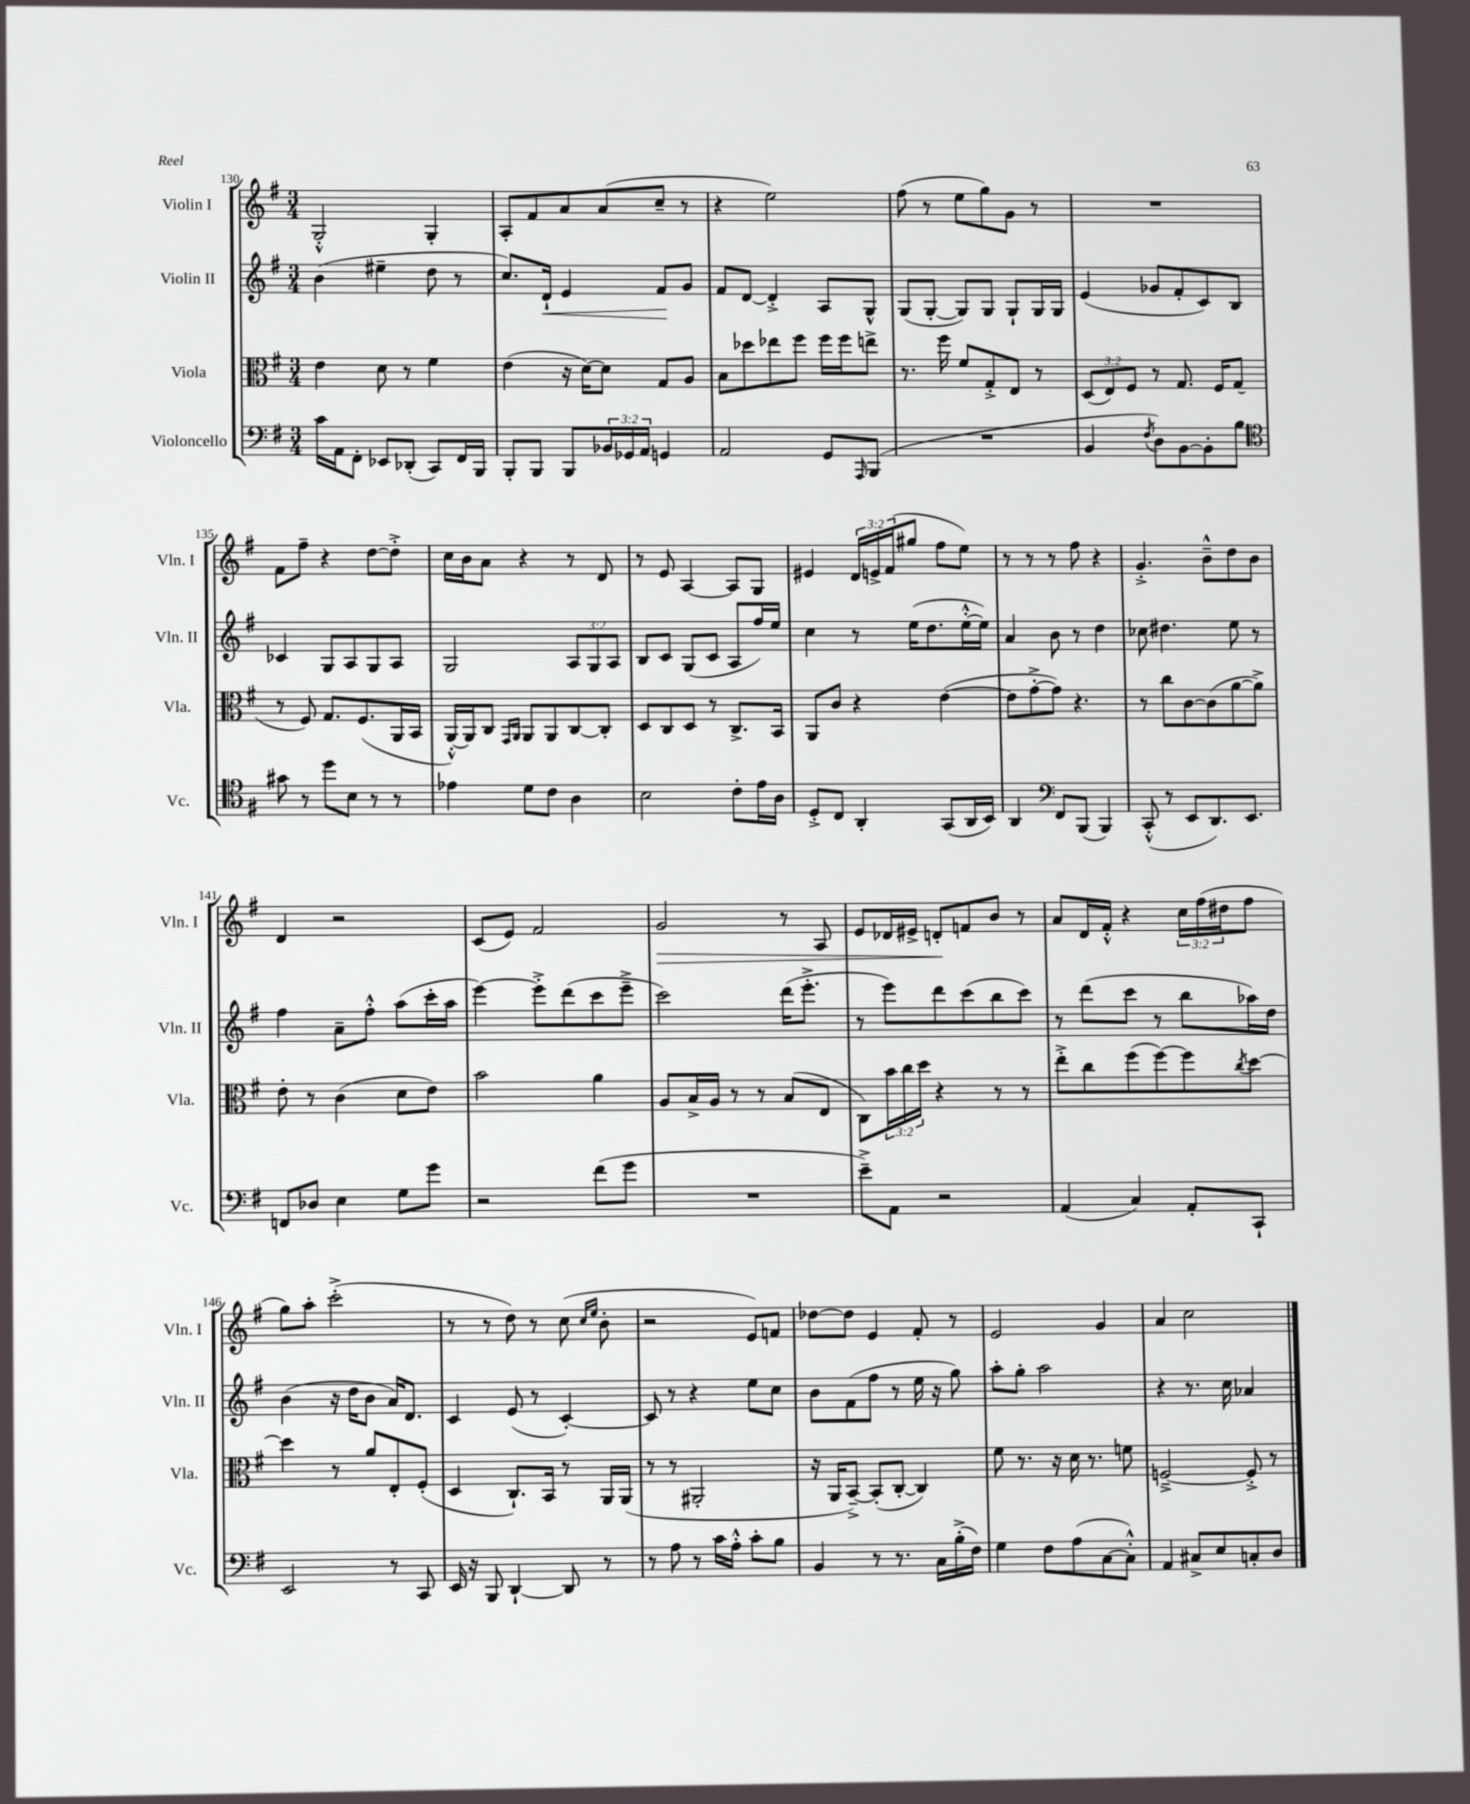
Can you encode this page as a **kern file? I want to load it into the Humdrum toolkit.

**kern	**kern	**kern	**dynam	**kern	**dynam
*part4	*part3	*part2	*part2	*part1	*part1
*staff4	*staff3	*staff2	*staff2	*staff1	*staff1
*I"Violoncello	*I"Viola	*I"Violin II	*	*I"Violin I	*
*I'Vc.	*I'Vla.	*I'Vln. II	*	*I'Vln. I	*
*clefF4	*clefC3	*clefG2	*	*clefG2	*
*k[f#]	*k[f#]	*k[f#]	*	*k[f#]	*
*M3/4	*M3/4	*M3/4	*	*M3/4	*
=130	=130	=130	=130	=130	=130
16c\LL	4e\	(4b\	.	2G'^^/	.
16AA\J	.	.	.	.	.
8FF#'\J	.	.	.	.	.
8EE-X/L	8d\	4ee#X~\	.	.	.
(8DD-X'/J	8r	.	.	.	.
8CC/L)	4f#\	8dd\	.	4G'/	.
16FF#/L	.	8r	.	.	.
16BBB/JJ	.	.	.	.	.
=131	=131	=131	=131	=131	=131
8BBB'/L	(4e\	8.cc/L)	.	8A'/L	.
8BBB/J	.	.	.	8f#/	.
!	!	!	!LO:HP:b	!	!
.	.	16d`/Jk	<	.	.
8BBB/L	16r	4e/	.	8a/	.
.	[16d\KL)	.	.	.	.
24BB-X/L	8d\J]	.	.	(8a/	.
24GG-X/	.	.	.	.	.
24AA/JJ	.	.	.	.	.
4GGn/	8G/L	8f#/L	.	8cc~/J	.
.	8A/J	8g/J	[	8r	.
=132	=132	=132	=132	=132	=132
2AA/	8B\L	8f#/L	.	4r	.
.	8dd-X\	[8d/J	.	.	.
.	8ee-X\	4d'^/]	.	2ee\)	.
.	8ff#\J	.	.	.	.
8GG/L	16ff#\LL	8A/L	.	.	.
.	16ff#\J	.	.	.	.
16qqAAA/	.	.	.	.	.
(8BBB/J	8een^\J	8G^^/J	.	.	.
=133	=133	=133	=133	=133	=133
2.r	8.r	(8G/L	.	(8ff#\	.
.	.	[8G'/J	.	8r	.
.	16ff#\	.	.	.	.
.	8f#/L	8G/L])	.	8ee\L	.
.	8G'^/	8G/J	.	8gg\)	.
.	8E/J	8G`/L	.	8g\J	.
.	8r	16G/L	.	8r	.
.	.	16G/JJ	.	.	.
=134	=134	=134	=134	=134	=134
4BB/	(12D/L	(4e/	.	2.r	.
.	12E/)	.	.	.	.
.	12F#/J	.	.	.	.
8qF#/	.	.	.	.	.
8D\L)	8r	8g-X/L	.	.	.
[8BB\	8.G/	8f#'/	.	.	.
8BB'\]	.	8c/)	.	.	.
.	16F#/KL	.	.	.	.
8B\J	(8G/J	8B/J	.	.	.
!!LO:LB:g=z
=135	=135	=135	=135	=135	=135
*clefC4	*	*	*	*	*
8g#X\	8r	4c-X/	.	8f#\L	.
8r	8F#/)	.	.	8ff#~\J	.
8dd\L	8.G/L	8G/L	.	4r	.
8B\J	.	8A/	.	.	.
.	(8.F#/	.	.	.	.
8r	.	8G/	.	[8dd\L	.
8r	16AA/L	8A/J	.	8dd'^\J]	.
.	16BB/JJ	.	.	.	.
=136	=136	=136	=136	=136	=136
4e-X\	[16AA'^^/LL)	2G/	.	16cc\LL	.
.	16AA/J]	.	.	16b\J	.
.	8C/J	.	.	8a\J	.
.	16qqGG/LL	.	.	.	.
.	16qqAA/JJ	.	.	.	.
8d\L	8AA/L	.	.	4r	.
8c\J	8AA/	.	.	.	.
4A\	[8C/	12A/L	.	8r	.
.	.	12G/	.	.	.
.	8C'/J]	.	.	8d/	.
.	.	12A/J	.	.	.
=137	=137	=137	=137	=137	=137
2B\	8D/L	8B/L	.	8r	.
.	8C/	8c/J	.	8e/	.
.	8D/J	(8G/L	.	[4A/	.
.	8r	8c/J	.	.	.
8c'\L	8.C^/L	8A/L	.	8A/L]	.
16e\L	.	16ff#/L)	.	8G/J	.
16A\JJ	16BB/Jk	16ee/JJ	.	.	.
=138	=138	=138	=138	=138	=138
8D'^/L	8AA/L	4cc\	.	4e#X/	.
8C/J	8c/J	.	.	.	.
4AA'/	4r	8r	.	24d/LL	.
.	.	.	.	24en^/	.
.	.	.	.	(24f#/J	.
.	.	(16ee\KL	.	8gg#X/J	.
.	.	8.dd\	.	.	.
(8GG/L	([4e\	.	.	8ff#\L	.
16AA/L	.	[16ee'^^\L	.	8ee\J)	.
16BB/JJ)	.	16ee\JJ])	.	.	.
=139	=139	=139	=139	=139	=139
4AA/	8e\L]	4a/	.	8r	.
.	[8g'^\	.	.	8r	.
*clefF4	*	*	*	*	*
8FF#/L	8g\J])	8b\	.	8r	.
(8BBB/J	4.r	8r	.	8ff#\	.
4BBB/)	.	4dd\	.	4r	.
=140	=140	=140	=140	=140	=140
(8CC'^^/	8r	8cc-X\	.	4.g'^/	.
8r	8cc\L	4.dd#X\	.	.	.
8EE/L	[8c\	.	.	.	.
8.DD/)	(8c\]	.	.	8b~^^\L	.
.	[8a\	8ee\	.	8dd\	.
8.EE/J	.	.	.	.	.
.	8a^\J])	8r	.	8b\J	.
!!LO:LB:g=z
=141	=141	=141	=141	=141	=141
8FFn/L	8e'\	4ff#\	.	4d/	.
8D-X/J	8r	.	.	.	.
4E\	(4c\	8a~\L	.	2r	.
.	.	8ff#'^^\J	.	.	.
8G\L	8d\L	(8aa\L	.	.	.
8g\J	8e\J)	16ccc'\L	.	.	.
.	.	16aa\JJ	.	.	.
=142	=142	=142	=142	=142	=142
2r	2b\	[4eee\)	.	(8c/L	.
.	.	.	.	8e/J)	.
.	.	8eee'^\L]	.	2f#/	.
.	.	(8ddd\	.	.	.
(8f#\L	4a\	8ccc\	.	.	.
8g\J	.	8eee~^\J	.	.	.
=143	=143	=143	=143	=143	=143
!	!	!	!	!	!LO:HP:b
2.r	8A/L	2ccc\)	.	2g/	>
.	16B^/L	.	.	.	.
.	16A/JJ	.	.	.	.
.	8r	.	.	.	.
.	8r	.	.	.	.
.	(8B/L	(16ddd\KL	.	8r	.
.	.	8.eee'^\J	.	.	.
.	8E/J	.	.	8A/	.
=144	=144	=144	=144	=144	=144
8e~^\L)	8C\L)	8r	.	8e/L	.
8AA\J	24b\L	8eee\L)	.	16d-X/L	.
.	24cc\	.	.	.	.
.	.	.	.	16e#X^/JJ	.
.	24dd\JJ	.	.	.	.
2r	4r	8ddd\	.	8dn'/L	.
.	.	(8ccc\	.	8fn/	]
.	8r	8bb\	.	8b/J	.
.	8r	8ccc\J)	.	8r	.
=145	=145	=145	=145	=145	=145
(4AA/	8ee'^\L	8r	.	8a/L	.
.	8cc\	(8ddd\L	.	16d/L	.
.	.	.	.	16f#'^^/JJ	.
4C/)	(8ff#\	8ccc\J	.	4r	.
.	[8ff#\)	8r	.	.	.
8AA'/L	8ff#\]	8bb\L	.	24cc\LL	.
.	.	.	.	(24ff#\	.
.	.	.	.	24dd#X\J	.
.	8qcc/	.	.	.	.
8CC`/J	[8dd\J	16aa-X\L)	.	8ff#\J	.
.	.	16dd\JJ	.	.	.
!!LO:LB:g=z
=146	=146	=146	=146	=146	=146
2EE/	4dd\]	(4b\	.	8gg\L)	.
.	.	.	.	8aa'\J	.
.	8r	16r	.	(2ccc'^\	.
.	.	16dd\KL	.	.	.
.	8a/L	8b\J	.	.	.
8r	8E'/	16a/KL)	.	.	.
.	.	8.d/J	.	.	.
8CC/	(8F#'/J	.	.	.	.
=147	=147	=147	=147	=147	=147
16EE/	4D/	4c/	.	8r	.
16r	.	.	.	.	.
8BBB/	.	.	.	8r	.
[4DD`/	8.C`/L)	(8e/	.	8dd\)	.
.	.	8r	.	8r	.
.	16BB/Jk	.	.	.	.
8DD/]	8r	[4c'/)	.	(8cc\	.
.	.	.	.	16qqcc/LL	.
.	.	.	.	16qqee/JJ	.
8r	16AA/LL	.	.	8b'\	.
.	(16AA/JJ	.	.	.	.
=148	=148	=148	=148	=148	=148
8r	8r	8c/]	.	2r	.
8A\	8r	8r	.	.	.
8r	2AA#X'/	4r	.	.	.
16c\LL	.	.	.	.	.
16A'^^\JJ	.	.	.	.	.
8c'\L	.	8ee\L	.	8e/L)	.
8B\J	.	8cc\J	.	8fn/J	.
=149	=149	=149	=149	=149	=149
4BB/	16r	8b\L	.	[8dd-X\L	.
.	16AA/KL	.	.	.	.
.	[8BB~^/J)	(8f#\	.	8dd-\J]	.
8r	(8BB'/L]	8ff#\J	.	4e/	.
8.r	[8C'/J	8r	.	.	.
.	4C/])	16ee\	.	8f#'/	.
16C\LL	.	16r	.	.	.
(16B'^\	.	8gg\)	.	8r	.
16F#\JJ)	.	.	.	.	.
=150	=150	=150	=150	=150	=150
4G\	8f#\	8aa'\L	.	2e/	.
.	8.r	8gg'\J	.	.	.
8F#\L	.	2aa\	.	.	.
.	16r	.	.	.	.
(8A\	16d\	.	.	.	.
.	8.r	.	.	.	.
[8C\	.	.	.	4g/	.
8C'^^\J])	8fn\	.	.	.	.
=151	=151	=151	=151	=151	=151
4AA/	[2Fn~^/	4r	.	4a/	.
8C#X^/L	.	8.r	.	2cc\	.
8E/	.	.	.	.	.
.	.	16cc\	.	.	.
8Cn'/	8F'^/]	4a-X/	.	.	.
8D/J	8r	.	.	.	.
==	==	==	==	==	==
*-	*-	*-	*-	*-	*-
